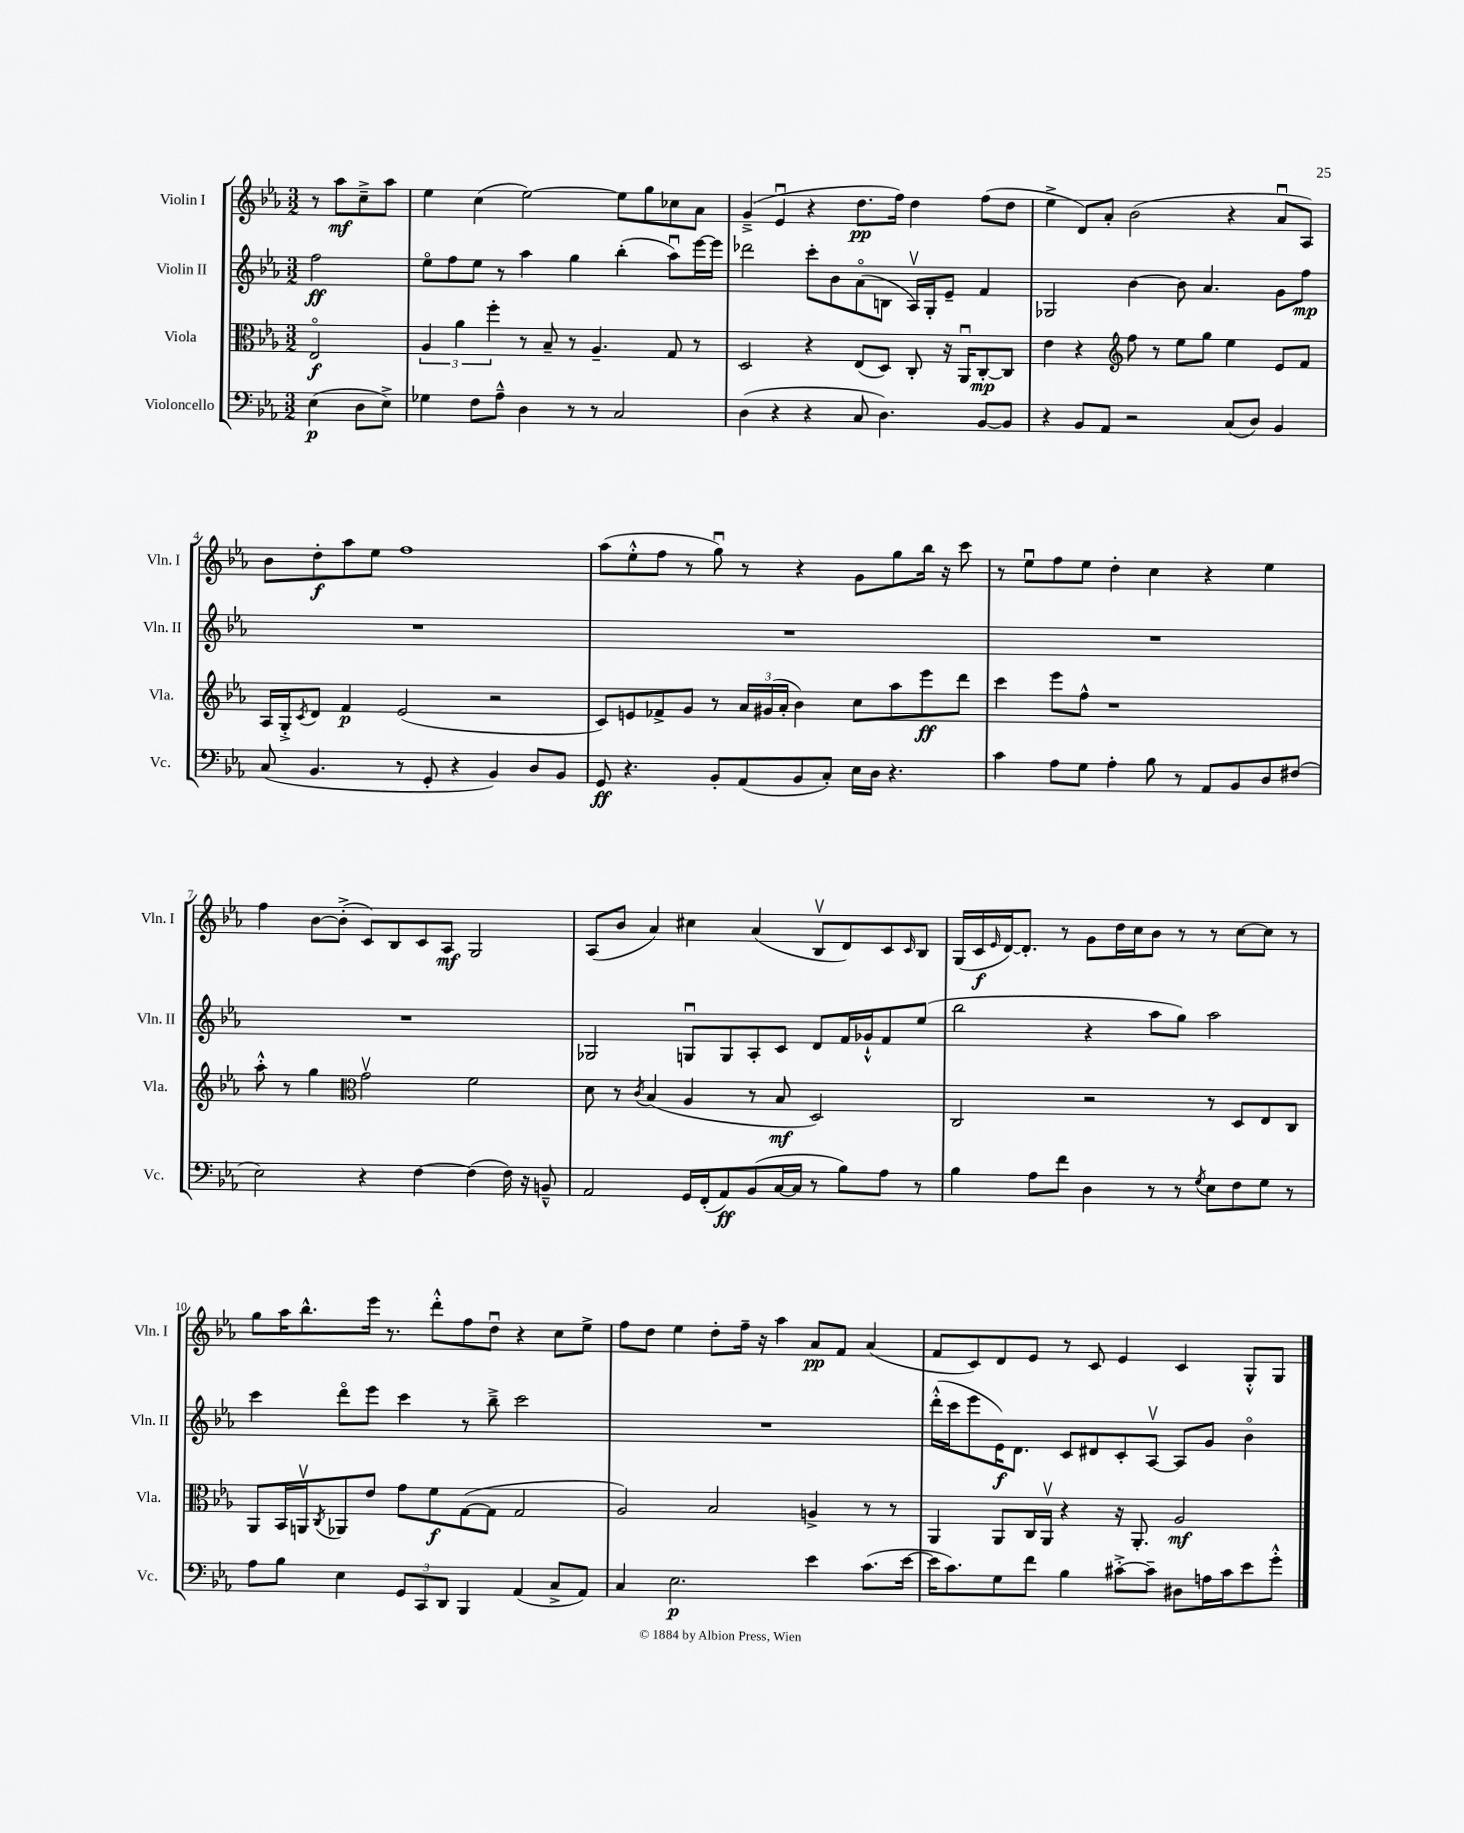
<<
\new StaffGroup <<
\new Staff = "s0" \with { instrumentName = "Violin I" shortInstrumentName = "Vln. I" } {
    \clef treble \key ees \major \numericTimeSignature \time 3/2 \partial 2
    r8 aes''8\mf c''8---> aes''8 |
    ees''4 c''4( ees''2~) ees''8 g''8 ces''8 aes'8 |
    g'4--->( ees'4\downbow r4 d''8.\pp f''16) d''4 f''8( d''8 |
    ees''4-> d'8) aes'8-. bes'2( r4 aes'8\downbow aes8) |
    bes'8 d''8-.\f aes''8 ees''8 f''1 |
    aes''8( ees''8-.-^ f''8 r8 g''8\downbow) r8 r4 g'8 g''8 bes''16 r16 c'''8 |
    r8 ees''8\downbow f''8 ees''8 d''4-. c''4 r4 ees''4 |
    f''4 bes'8~ bes'8-.->( c'8) bes8 c'8 aes8\mf g2 |
    aes8( bes'8 aes'4) cis''4 aes'4( bes8\upbow d'8) c'8 \grace { c'16 } bes8 |
    g16( c'16\f \grace { ees'16 } d'16~) d'8.-. r8 g'8 d''16 c''16 bes'8 r8 r8 c''8~ c''8 r8 |
    g''8 aes''16 bes''8.-^ ees'''16 r8. d'''8-.-^ f''8 d''8\downbow r4 c''8 ees''8-> |
    f''8 d''8 ees''4 d''8-. f''16-- r16 aes''4 aes'8\pp f'8 aes'4( |
    f'8 c'8) d'8 ees'8 r8 c'8 ees'4 c'4 g8-.-^ g8 \bar "|." |
}
\new Staff = "s1" \with { instrumentName = "Violin II" shortInstrumentName = "Vln. II" } {
    \clef treble \key ees \major \numericTimeSignature \time 3/2 \partial 2
    f''2\ff |
    ees''8\flageolet f''8 ees''8 r8 aes''4 g''4 bes''4-.( aes''8\downbow) ees'''16~ ees'''16 |
    des'''2 c'''8-. bes'8 aes'8\flageolet( b8 aes16\upbow) g16-. ees'8-- f'4 |
    ges2 bes'4~ bes'8 aes'4. g'8 f''8\mp |
    R1. |
    R1. |
    R1. |
    R1. |
    ges2 g8\downbow g8 aes8-. c'8 d'8 f'16 ges'16-!-^ f'8 ees''8( |
    bes''2 r4 aes''8 g''8) aes''2 |
    c'''4 d'''8\flageolet ees'''8 c'''4 r8 bes''8---> c'''2 |
    R1. |
    d'''16-.-^( c'''16 ees'''8 ees'16\f) d'8. c'8 dis'8 c'8-. aes8~\upbow aes8 g'8 bes'4\flageolet \bar "|." |
}
\new Staff = "s2" \with { instrumentName = "Viola" shortInstrumentName = "Vla." } {
    \clef alto \key ees \major \numericTimeSignature \time 3/2 \partial 2
    ees2\flageolet\f |
    \tuplet 3/2 { aes4 aes'4 f''4-. } r8 bes8-- r8 aes4.-- g8 r8 |
    d2 r4 ees8( d8) c8-. r16 aes,16\downbow c8~-.\mp c8 |
    ees'4 r4 \clef treble f''8 r8 ees''8 g''8 ees''4 ees'8 f'8 |
    aes16 g16-.-> \acciaccatura { c'8 } d'8 f'4\p ees'2( r2 |
    c'8) e'8 fes'8-> g'8 r8 \tuplet 3/2 { aes'16 gis'16( aes'16-. } bes'4) c''8 aes''8 ees'''8\ff d'''8 |
    c'''4 ees'''8 f''8-^ r1 |
    aes''8-.-^ r8 g''4 \clef alto g'2\upbow f'2 |
    d'8 r8 \acciaccatura { c'8 } bes4( aes4 r8 bes8\mf d2) |
    c2 r2 r8 d8 ees8 c8 |
    aes,8 bes,16 a,16\upbow \acciaccatura { c8 } aes,8 ees'8 g'8 f'8\f g8~( g8 g2 |
    aes2) bes2 a4-> r8 r8 |
    aes,4 aes,8 c16 aes,16\upbow r4 r16 aes,8.-. aes2\mf \bar "|." |
}
\new Staff = "s3" \with { instrumentName = "Violoncello" shortInstrumentName = "Vc." } {
    \clef bass \key ees \major \numericTimeSignature \time 3/2 \partial 2
    ees4\p( d8 ees8->) |
    ges4 f8 aes8---^ d4 r8 r8 c2 |
    d4( r4 r4 c8 d4.) bes,8~ bes,8 |
    r4 bes,8 aes,8 r2 c8( d8) bes,4 |
    c8( bes,4. r8 g,8-. r4 bes,4) d8 bes,8 |
    g,8\ff r4. bes,8-. aes,8( bes,8 c8-.) ees16 d16 r4. |
    c'4 aes8 g8 aes4-. bes8 r8 aes,8 bes,8 d8 fis8( |
    ees2) r4 f4~ f4( f16) r16 b,8---^ |
    aes,2 g,16 f,16-.( aes,8\ff) bes,8( c16~ c16 r8 bes8) aes8 r8 |
    bes4 aes8 f'8 d4 r8 r8 \acciaccatura { g8 } ees8 f8 g8 r8 |
    aes8 bes8 ees4 \tuplet 3/2 { g,8 c,8 d,8 } bes,,4 aes,4( c8-> aes,8) |
    c4 ees2.\p ees'4 c'8.( ees'16~ |
    ees'16 c'8.) g8 f'8 bes4 cis'8~-.-> cis'8-- dis8 a16 cis'16 ees'8 g'8-.-^ \bar "|." |
}
>>
>>
